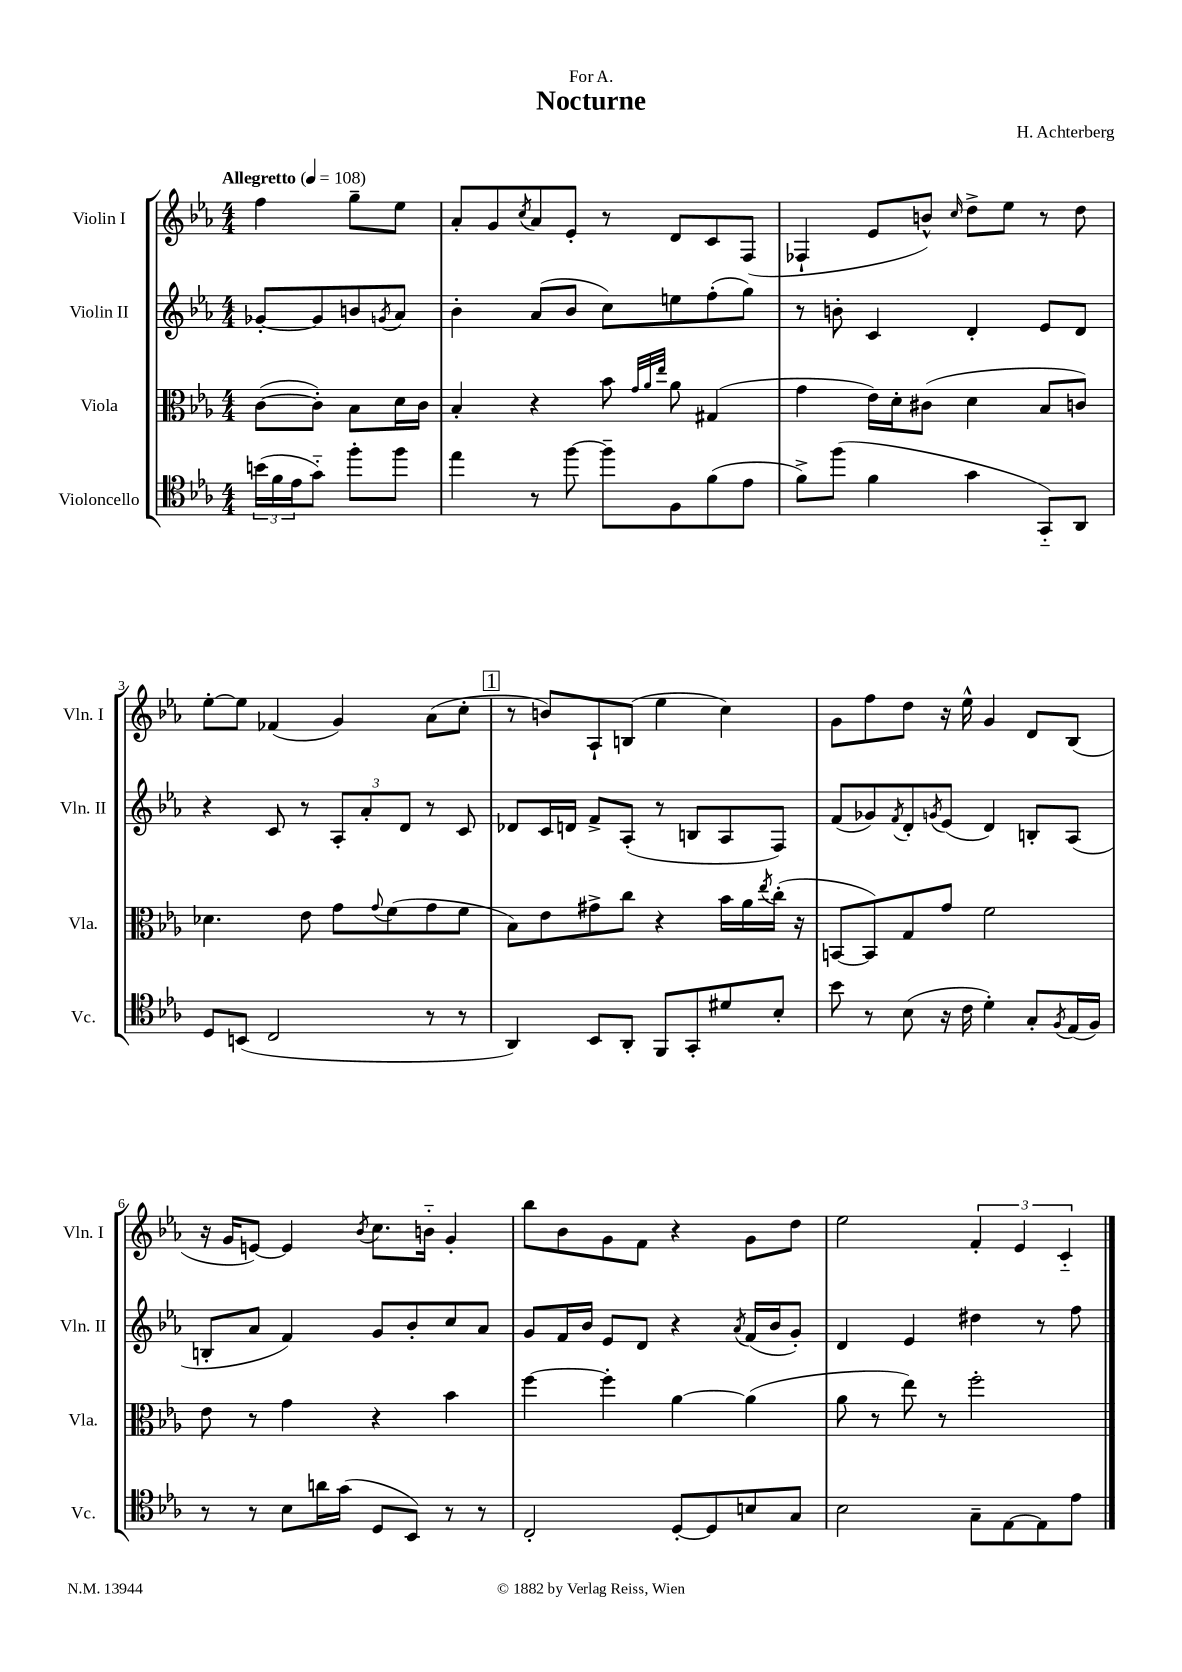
\header { title = "Nocturne" composer = "H. Achterberg" dedication = "For A." }
<<
\new StaffGroup <<
\new Staff = "s0" \with { instrumentName = "Violin I" shortInstrumentName = "Vln. I" } {
    \clef treble \key ees \major \numericTimeSignature \time 4/4 \partial 2 \tempo "Allegretto" 4 = 108
    f''4 g''8-- ees''8 |
    aes'8-. g'8 \acciaccatura { c''8 } aes'8 ees'8-. r8 d'8 c'8 f8( |
    fes4-! ees'8 b'8-^) \grace { c''16 } d''8-> ees''8 r8 d''8 |
    ees''8~-. ees''8 fes'4( g'4) aes'8( c''8-. |
    \mark \markup { \box "1" } r8 b'8) aes8-! b8( ees''4 c''4) |
    g'8 f''8 d''8 r16 ees''16-^ g'4 d'8 bes8( |
    r16 g'16 e'8~) e'4 \acciaccatura { bes'8 } c''8. b'16-_ g'4-. |
    bes''8 bes'8 g'8 f'8 r4 g'8 d''8 |
    ees''2 \tuplet 3/2 { f'4-. ees'4 c'4-_ } \bar "|." |
}
\new Staff = "s1" \with { instrumentName = "Violin II" shortInstrumentName = "Vln. II" } {
    \clef treble \key ees \major \numericTimeSignature \time 4/4 \partial 2
    ges'8~-. ges'8 b'8 \acciaccatura { g'8 } aes'8 |
    bes'4-. aes'8( bes'8 c''8) e''8 f''8-.( g''8) |
    r8 b'8-. c'4 d'4-. ees'8 d'8 |
    r4 c'8 r8 \tuplet 3/2 { aes8-. aes'8-. d'8 } r8 c'8 |
    \mark \markup { \box "1" } des'8 c'16 d'16 f'8-> aes8-.( r8 b8 aes8 f8) |
    f'8( ges'8) \acciaccatura { f'8 } d'8-. \acciaccatura { g'8 } ees'8( d'4) b8-. aes8( |
    b8-. aes'8 f'4) g'8 bes'8-. c''8 aes'8 |
    g'8 f'16 bes'16 ees'8 d'8 r4 \acciaccatura { aes'8 } f'16( bes'16 g'8-.) |
    d'4 ees'4 dis''4 r8 f''8 \bar "|." |
}
\new Staff = "s2" \with { instrumentName = "Viola" shortInstrumentName = "Vla." } {
    \clef alto \key ees \major \numericTimeSignature \time 4/4 \partial 2
    c'8~( c'8-.) bes8 d'16 c'16 |
    bes4-. r4 bes'8 \grace { g'32 aes'32 ees''32 } aes'8 gis4( |
    g'4 ees'16) d'16-. cis'8( d'4 bes8 c'8) |
    des'4. ees'8 g'8 \appoggiatura { g'8 } f'8( g'8 f'8 |
    \mark \markup { \box "1" } bes8) ees'8 gis'8-> c''8 r4 bes'16 aes'16 \acciaccatura { ees''8 } c''16-.( r16 |
    b,8~ b,8) g8 g'8 f'2 |
    ees'8 r8 g'4 r4 bes'4 |
    f''4~ f''4-. aes'4~ aes'4( |
    aes'8 r8 ees''8) r8 f''2-. \bar "|." |
}
\new Staff = "s3" \with { instrumentName = "Violoncello" shortInstrumentName = "Vc." } {
    \clef tenor \key ees \major \numericTimeSignature \time 4/4 \partial 2
    \tuplet 3/2 { b'16( f'16 ees'16 } g'8-_) f''8-. f''8 |
    ees''4 r8 f''8~ f''8-- f8 f'8( ees'8 |
    f'8->) f''8( f'4 g'4 g,8-_) aes,8 |
    d8 b,8( c2 r8 r8 |
    \mark \markup { \box "1" } aes,4) bes,8 aes,8-. f,8 g,8-. dis'8 bes8-. |
    bes'8 r8 bes8( r16 c'16 d'4-.) g8-. \acciaccatura { f8 } ees16( f16) |
    r8 r8 bes8 a'16 g'16( d8 bes,8) r8 r8 |
    c2-. d8~-. d8 b8 g8 |
    bes2 g8-- ees8~ ees8 ees'8 \bar "|." |
}
>>
>>
